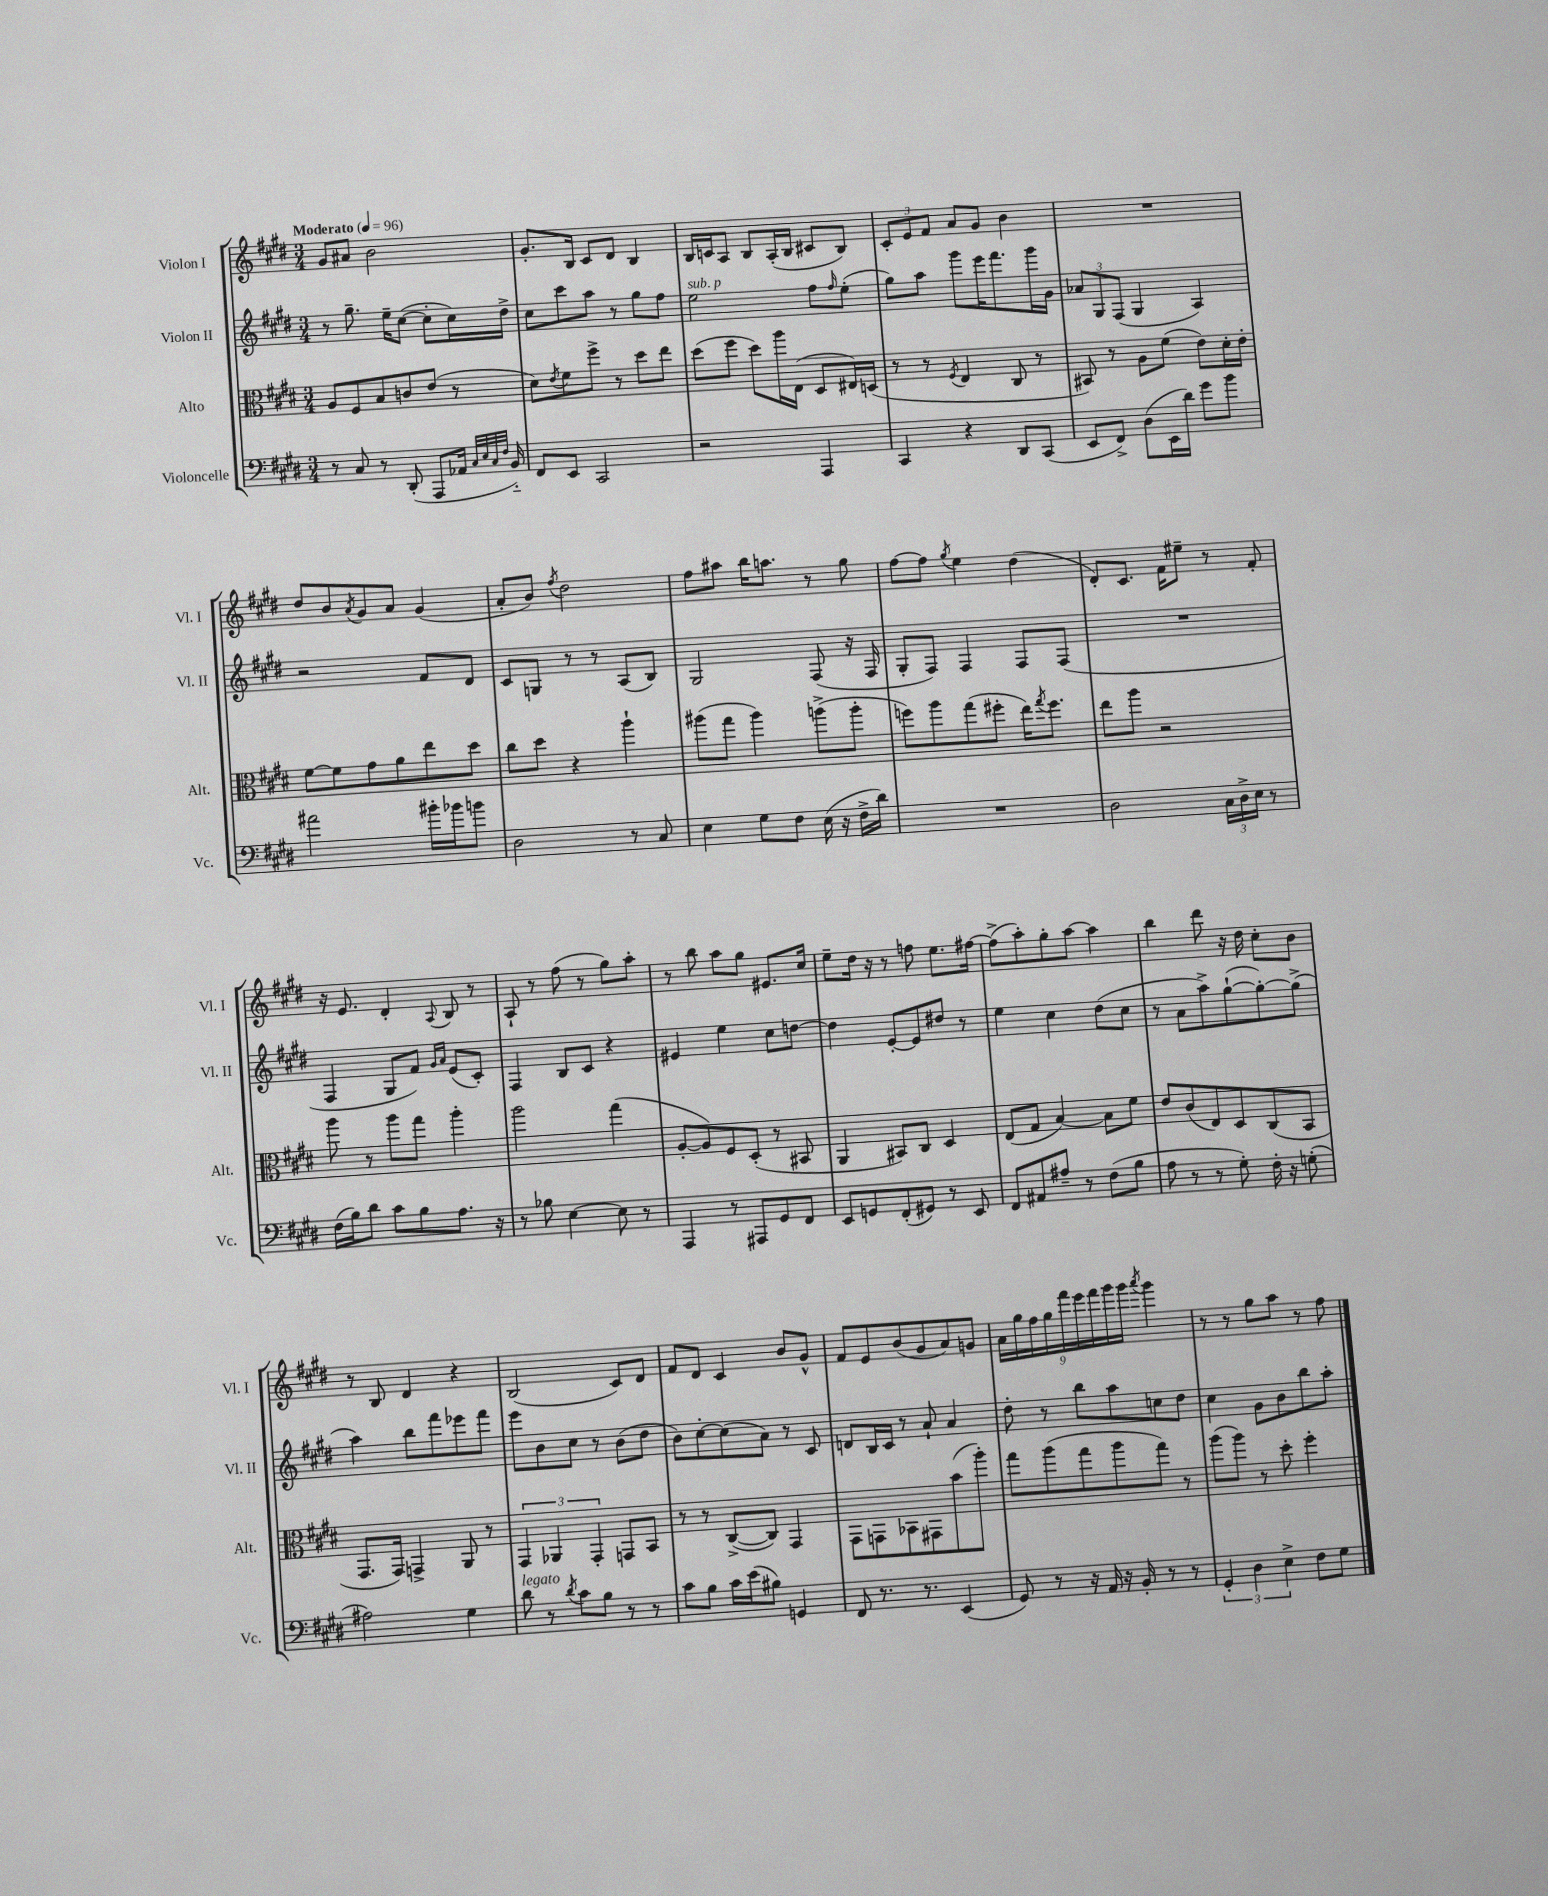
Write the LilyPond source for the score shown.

<<
\new StaffGroup <<
\new Staff = "s0" \with { instrumentName = "Violon I" shortInstrumentName = "Vl. I" } {
    \clef treble \key e \major \numericTimeSignature \time 3/4 \tempo "Moderato" 4 = 96
    gis'8 ais'8 b'2 |
    gis'8.-. b16 cis'8 dis'8 b4 |
    b16 c'16 a8 b8 a16-.( b16 cis'8 b8) |
    \tuplet 3/2 { cis'8-. e'8 fis'8 } a'8 gis'8 b'4 |
    R2. |
    dis''8 b'8 \acciaccatura { a'8 } gis'8 a'8 gis'4( |
    a'8-. b'8) \acciaccatura { fis''8 } dis''2 |
    fis''8 ais''8 b''16 a''8. r8 gis''8 |
    fis''8~ fis''8 \acciaccatura { gis''8 } e''4 dis''4( |
    dis'8-.) cis'8. fis'16 eis''8-- r8 fis'8-. |
    r16 e'8. dis'4-. \appoggiatura { a8 } b8 r8 |
    a8-! r8 fis''8( r8 gis''8) a''8-. |
    r8 b''8 a''8 gis''8 eis'8. cis''16 |
    e''8-- dis''16 r16 r8 f''8 e''8. fis''16~ |
    fis''8->( a''8-.) gis''8-. a''8~ a''4 |
    b''4 dis'''8 r16 dis''16 cis''8-. b'8 |
    r8 b8 dis'4 r4 |
    b2( cis'8) dis'8 |
    fis'8 dis'8 cis'4 b'8 gis'8-^ |
    fis'8 e'8 b'8( gis'8 a'8) g'8 |
    \tuplet 9/8 { a'16 gis''16 fis''16 gis''16 fis'''16 e'''16 fis'''16 gis'''16 gis'''16 } \acciaccatura { a'''8 } gis'''4 |
    r8 r8 gis''8 a''8 r8 fis''8 \bar "|." |
}
\new Staff = "s1" \with { instrumentName = "Violon II" shortInstrumentName = "Vl. II" } {
    \clef treble \key e \major \numericTimeSignature \time 3/4
    r8 gis''8.-- e''16-- cis''8~( cis''8-. cis''16) dis''16-> |
    cis''8 cis'''8 a''8 r8 gis''8 fis''8 |
    e''2^\markup { \italic "sub. p" } fis''8 \grace { fis''16 } e''8-.( |
    gis''8) a''8 gis'''8 e'''16 fis'''8. gis'''16 gis'16 |
    \tuplet 3/2 { aes'8 gis8 fis8( } gis4 a4) |
    r2 fis'8 dis'8 |
    cis'8 g8 r8 r8 a8( b8) |
    gis2 fis8( r16 fis16 |
    gis8-. fis8) fis4 fis8 fis8( |
    R2. |
    fis4 gis8 fis'8) \grace { gis'16 a'16 } e'8( cis'8-.) |
    fis4 b8 cis'8 r4 |
    eis'4 e''4 cis''8 d''8~ |
    d''4 e'8~-. e'8 dis''8 r8 |
    e''4 cis''4 dis''8( cis''8 |
    r8 a'8 a''8->) gis''8~-!( gis''8~-.) gis''8->( |
    a''4) b''8 fis'''8 ees'''8 fis'''8 |
    e'''8 b'8 cis''8 r8 b'8( dis''8 |
    b'8) cis''8~-. cis''8( a'8) r8 cis'8 |
    d'8 b16 cis'16 r8 a'8-! a'4 |
    dis''8-. r8 b''8 a''8 c''8 dis''8 |
    cis''4 gis'8 b'8 b''8 a''8-. \bar "|." |
}
\new Staff = "s2" \with { instrumentName = "Alto" shortInstrumentName = "Alt." } {
    \clef alto \key e \major \numericTimeSignature \time 3/4
    a8 fis8 b8 c'8 e'8( r8 |
    dis'8) \acciaccatura { e'8 } fis'8 fis''8-> r8 dis''8 e''8 |
    dis''8( fis''8 dis''8) a''16 e16( dis8 eis16) d16( |
    r8 r8 \acciaccatura { fis8 } e4 cis8 r8 |
    bis,8) r8 a8 fis'8( e'8) dis'16-. e'16-. |
    fis'8~ fis'8 gis'8 a'8 e''8 dis''8 |
    cis''8 dis''8 r4 a''4-! |
    ais''8( gis''8 ais''4) a''8->( a''8-. |
    f''8) a''8 gis''8( fis''8-. e''16) \acciaccatura { gis''8 } fis''8. |
    e''8 a''8 r2 |
    a''8 r8 a''8 gis''8 a''4-. |
    a''2 gis''4( |
    a8~-. a8) fis8 dis8-.( r8 bis,8 |
    a,4 bis,8) cis8 dis4 |
    e8( gis8 b4~) b8 fis'8 |
    e'8 cis'8( e8) dis8 cis8( b,8 |
    gis,8. gis,16) g,4-> a,8 r8 |
    \tuplet 3/2 { gis,4 aes,4 gis,4-. } g,8 b,8 |
    r8 r8 cis8~->( cis8) gis,4 |
    gis,8 g,8 bes,8 gis,8 b'8( a''8-.) |
    gis''8 a''8( gis''8 a''8 gis''8) r8 |
    a''8( a''8) r8 dis''8-. fis''4-. \bar "|." |
}
\new Staff = "s3" \with { instrumentName = "Violoncelle" shortInstrumentName = "Vc." } {
    \clef bass \key e \major \numericTimeSignature \time 3/4
    r8 cis8 r8 dis,8-.( a,,8 aes,16 \grace { cis32 e32 cis32 fis32 } b,16-_) |
    fis,8 e,8 cis,2 |
    r2 a,,4 |
    cis,4 r4 dis,8 cis,8( |
    e,8 fis,8->) dis8( e,16 dis'16) gis'8 b'8 |
    ais'2 bis'16-. bes'16 b'8 |
    dis2 r8 cis8 |
    e4 gis8 fis8 e16( r16 fis16-> dis'16) |
    R2. |
    dis2 \tuplet 3/2 { cis16 dis16-> e16 } r8 |
    fis16( b16) dis'8 cis'8 b8 a8. r16 |
    r8 bes8 e4~ e8 r8 |
    a,,4 r8 ais,,8 gis,8 fis,8 |
    e,8 g,8 fis,8-.( gis,8) r8 e,8 |
    fis,8 ais,8 ais8-- r8 fis8( b8 |
    a8 r8 r8 gis8-.) fis16-. r16 g8-.( |
    ais2) gis4 |
    dis'8^\markup { \italic "legato" } r8 \acciaccatura { dis'8 } cis'8 b8 r8 r8 |
    cis'8 b8 cis'16 e'16( bis8) g,4 |
    fis,8 r8. r8. e,4( |
    gis,8) r8 r16 a,16 r16 b,16-. r8 r8 |
    \tuplet 3/2 { gis,4-. dis4 e4-> } fis8 gis8 \bar "|." |
}
>>
>>
\layout { \context { \Score \remove "Bar_number_engraver" } }
